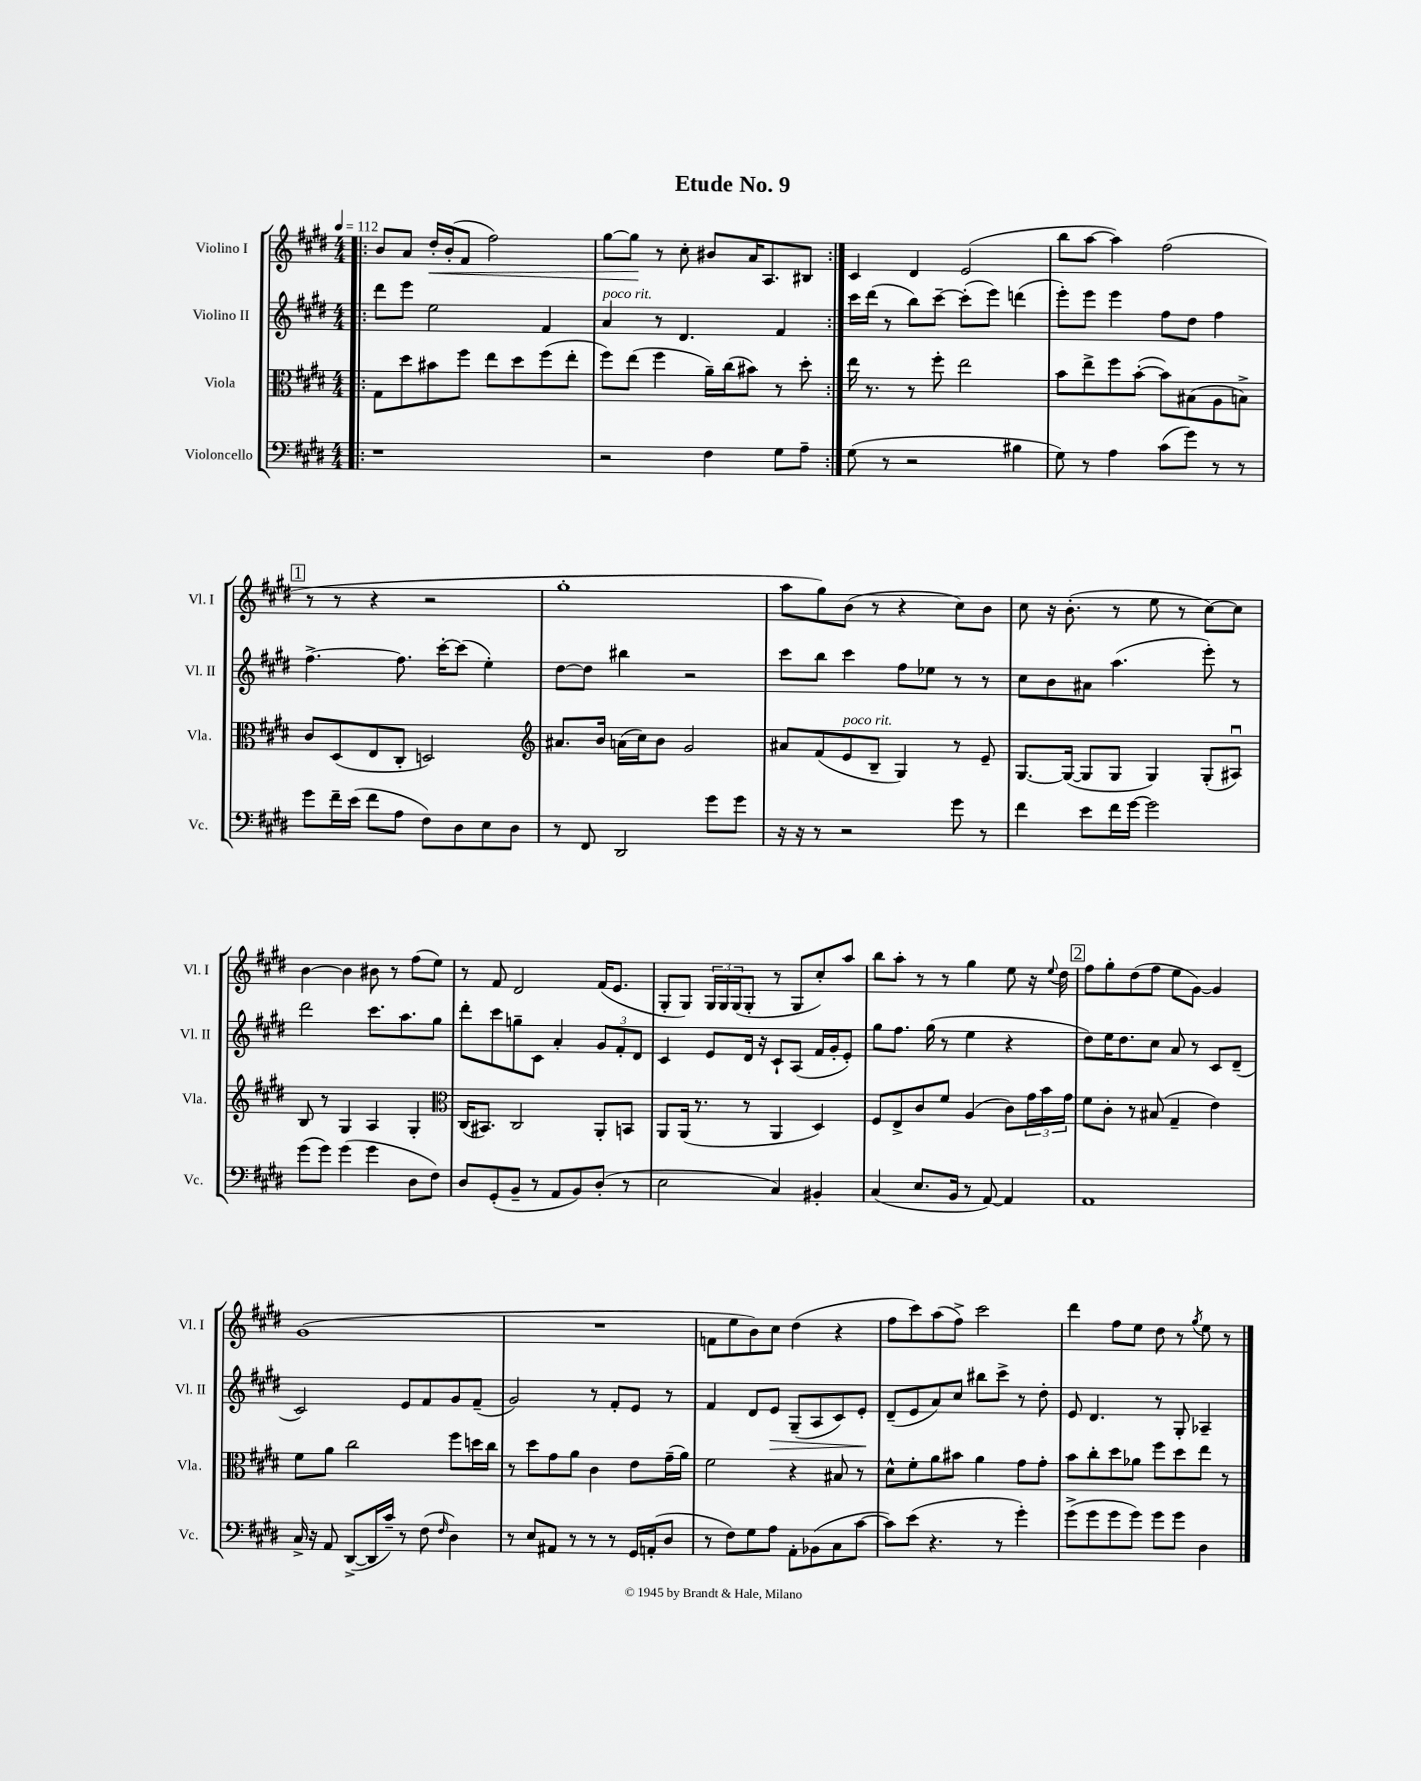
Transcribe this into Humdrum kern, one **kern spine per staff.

**kern	**kern	**kern	**kern
*staff4	*staff3	*staff2	*staff1
*clefF4	*clefC3	*clefG2	*clefG2
*k[f#c#g#d#]	*k[f#c#g#d#]	*k[f#c#g#d#]	*k[f#c#g#d#]
*M4/4	*M4/4	*M4/4	*M4/4
*MM112	*MM112	*MM112	*MM112
=!|:	=!|:	=!|:	=!|:
1r	8G#\L	8ddd#\L	8b/L
.	8dd#\	8eee\J	8a/J
.	8b#\	2ee\	16dd#'/LL
.	.	.	(16b'/J
.	8ff#\J	.	8f#/J
.	8ee\L	.	2ff#\)
.	8dd#\	.	.
.	(8ff#\	4f#/	.
.	8ee'\J	.	.
=	=	=	=
2r	8ff#\L)	4a/	[8gg#\L
.	(8ee\J	.	8gg#\]J
.	4ff#\	8r	8r
.	.	4.d#/	8cc#'\
4F#\	16a~\LL)	.	8b#/L
.	(16cc#\J	.	.
.	8b#\J)	.	16a/K
.	.	.	8.A/
8G#\L	8r	4f#/	.
8A~\J	8dd#'\	.	8B#/J
=:|!	=:|!	=:|!	=:|!
(8G#\	16ee\	16ccc#\LL	4c#/
.	8.r	(16ddd#\JJ	.
8r	.	8r	.
2r	8r	8bb\L)	4d#/
.	8ff#'\	[8ccc#~\J	.
.	2ee\	(8ccc#'\]L	(2e/
.	.	8eee\J)	.
4B#\	.	(4ddd\	.
=	=	=	=
8G#\)	8b\L	8eee'\L)	8bb\L
8r	8ee^\	8eee\J	[8aa\J
4A\	8ff#\	4eee\	4aa\])
.	([8b'\J	.	.
(8c#\L	8b\]L)	8ff#\L	(2ff#\
8g#\J)	(8B#\	8dd#\J	.
8r	8A\	4ff#\	.
8r	8B^\J)	.	.
=	=	=	=
8g#\L	8c#/L	[4.ff#^\	8r
16f#~\L	(8D#/	.	8r
(16e\JJ	.	.	.
8f#\L	8E/	.	4r
8A\J	8C#'/J	8.ff#\]	.
8F#\L)	2D/)	.	2r
.	.	[16ccc#'\LK	.
8D#\	.	(8ccc#\]J	.
8E\	.	4ee'\)	.
8D#\J	.	.	.
=	=	=	=
*	*clefG2	*	*
8r	8.a#/L	[8dd#\L	1gg#'
8FF#/	.	8dd#\]J	.
.	16b/Jk	.	.
2DD#/	(16a\LL	4bb#\	.
.	16cc#\J)	.	.
.	8b\J	.	.
.	2g#/	2r	.
8g#\L	.	.	.
8g#\J	.	.	.
=	=	=	=
16r	8a#/L	8ccc#\L	8aa\L
16r	.	.	.
8r	(8f#/	8bb\J	8gg#\)
2r	8e/	4ccc#\	(8b\J
.	8B~/J	.	8r
.	4G#/)	8ff#\L	4r
.	.	8ee-\J	.
8g#\	8r	8r	8cc#\L)
8r	8e~/	8r	8b\J
=	=	=	=
4f#\	[8.G#/L	8cc#\L	8cc#\
.	.	8b\	16r
.	(16G#/_Jk	.	(8.b'\
8e\L	8G#/]L	8a#\J	.
16f#\L	8G#/J	(4.aa\	8r
[16g#\JJ	.	.	.
2g#\]	4G#/)	.	8ee\
.	.	.	8r
.	(8G#'/L	8eee'\)	[8cc#\L)
.	8A#u/J)	8r	8cc#\]J
=	=	=	=
(8g#\L	8B/	2ddd#\	[4b\
8g#\J)	8r	.	.
(4g#\	4G#/	.	4b\]
4g#\	4A/	8.ccc#\L	8b#\
.	.	.	8r
.	.	8.aa\	.
8D#\L	4G#'/	.	(8ff#\L
8F#\J)	.	8gg#\J	8ee\J)
=	=	=	=
*	*clefC3	*	*
8D#/L	(16C#/LK	8ddd#'\L	8r
.	8.BB#/J)	.	.
(8GG#'/	.	8ccc#\	8f#/
8BB~/J	2C#/	8gg~\	2d#/
8r	.	8c#\J	.
8AA/L	.	4a'/	.
8BB/)	.	.	.
(8D#'/J	8AA'/L	12g#/L	(16f#/LK
.	.	.	8.e/J
.	.	12f#'/	.
8r	8BB/J	.	.
.	.	12d#/J	.
=	=	=	=
2E\	8AA/L	4c#/	8G#'/L
.	(16AA/Jk	.	8G#/J)
.	8.r	.	.
.	.	8e/L	24G#/LL
.	.	.	24G#/
.	.	.	(24G#/J
.	8r	16d#/Jk	8G#'/J
.	.	16r	.
4C#/)	4AA/	8c#`/L	8r
.	.	(8A/J	8G#/L
4BB#'/	4D#/)	16f#/LL	8cc#'/)
.	.	16g#'/J	.
.	.	8e'/J)	8aa/J
=	=	=	=
(4C#/	8F#/L	8gg#\L	8bb\L
.	8E^/	8.ff#\J	8aa'\J
8.E/L	8c#/	.	8r
.	.	(16gg#\	.
.	8f#/J	8r	8r
16BB/Jk	.	.	.
8r	(4A/	4ee\	4gg#\
[8AA/)	.	.	.
4AA/]	8c#\L)	4r	8ee\
.	24g#\L	.	16r
.	24b\	.	.
.	.	.	8qqee/
.	.	.	16dd#\
.	24g#\JJ	.	.
=	=	=	=
1AA	8f#\L	8dd#\L)	8ff#\L
.	8c#'\J	16ee\K	8gg#'\
.	.	8.dd#\	.
.	8r	.	(8dd#\
.	(8B#/	8cc#\J	8ff#\J
.	4G#~/	8a/	8ee\L
.	.	8r	[8g#\J)
.	4e\)	8c#/L	4g#/]
.	.	(8d#~/J	.
=	=	=	=
16C#^/	8f#\L	2c#/)	(1g#
16r	.	.	.
8AA/	8a\J	.	.
([8DD#^/L	2cc#\	.	.
16DD#/]L	.	.	.
16c#~/JJ)	.	.	.
8r	.	8e/L	.
(8F#\	.	8f#/	.
16qqF#/	.	.	.
4D#\)	8ff#\L	8g#/	.
.	16dd\L	(8f#~/J	.
.	16cc#\JJ	.	.
=	=	=	=
8r	8r	2g#/)	1r
8E/L	8dd#\L	.	.
8AA#/J	8g#\	.	.
8r	8a\J	.	.
8r	4c#\	8r	.
8r	.	8f#'/L	.
16GG#/LL	8e\L	8e/J	.
(16AA'/J	.	.	.
8D#/J	(16g#~\L	8r	.
.	16a\JJ)	.	.
=	=	=	=
8r	2f#\	4f#/	8f\L
8F#\L)	.	.	8ee\
8G#\	.	8d#/L	8b\)
8A\J	.	8e/J	8cc#\J
8AA'\L	4r	(8G#~/L	(4dd#\
(8BB-\	.	8A/	.
8C#\	8B#/	8c#/)	4r
[8c#\J	8r	8e'/J	.
=	=	=	=
8c#\]L)	8d#^^\L	(8d#~/L	8ff#\L
(8e\J	8f#'\	8e/	8ccc#\)
4.r	8a\	8a/)	(8aa\
.	8b#\J	8cc#/J	8ff#^\J)
.	4a\	8bb#\L	2ccc#\
8r	.	8ccc#^\J	.
4g#'\)	8g#\L	8r	.
.	8g#'\J	8dd#'\	.
=	=	=	=
(8g#^\L	8b\L	8e/	4ddd#\
8g#\	8cc#'\	4.d#/	.
8g#\	8dd#\	.	8ff#\L
8g#\J)	8a-\J	.	8ee\J
8g#\L	8ff#\L	8r	8dd#\
8g#\J	8dd#\	8G#'/	8r
.	.	.	8qgg#/
4D#\	8ee\J	4A-~/	8ee\
.	8r	.	8r
==	==	==	==
*-	*-	*-	*-
